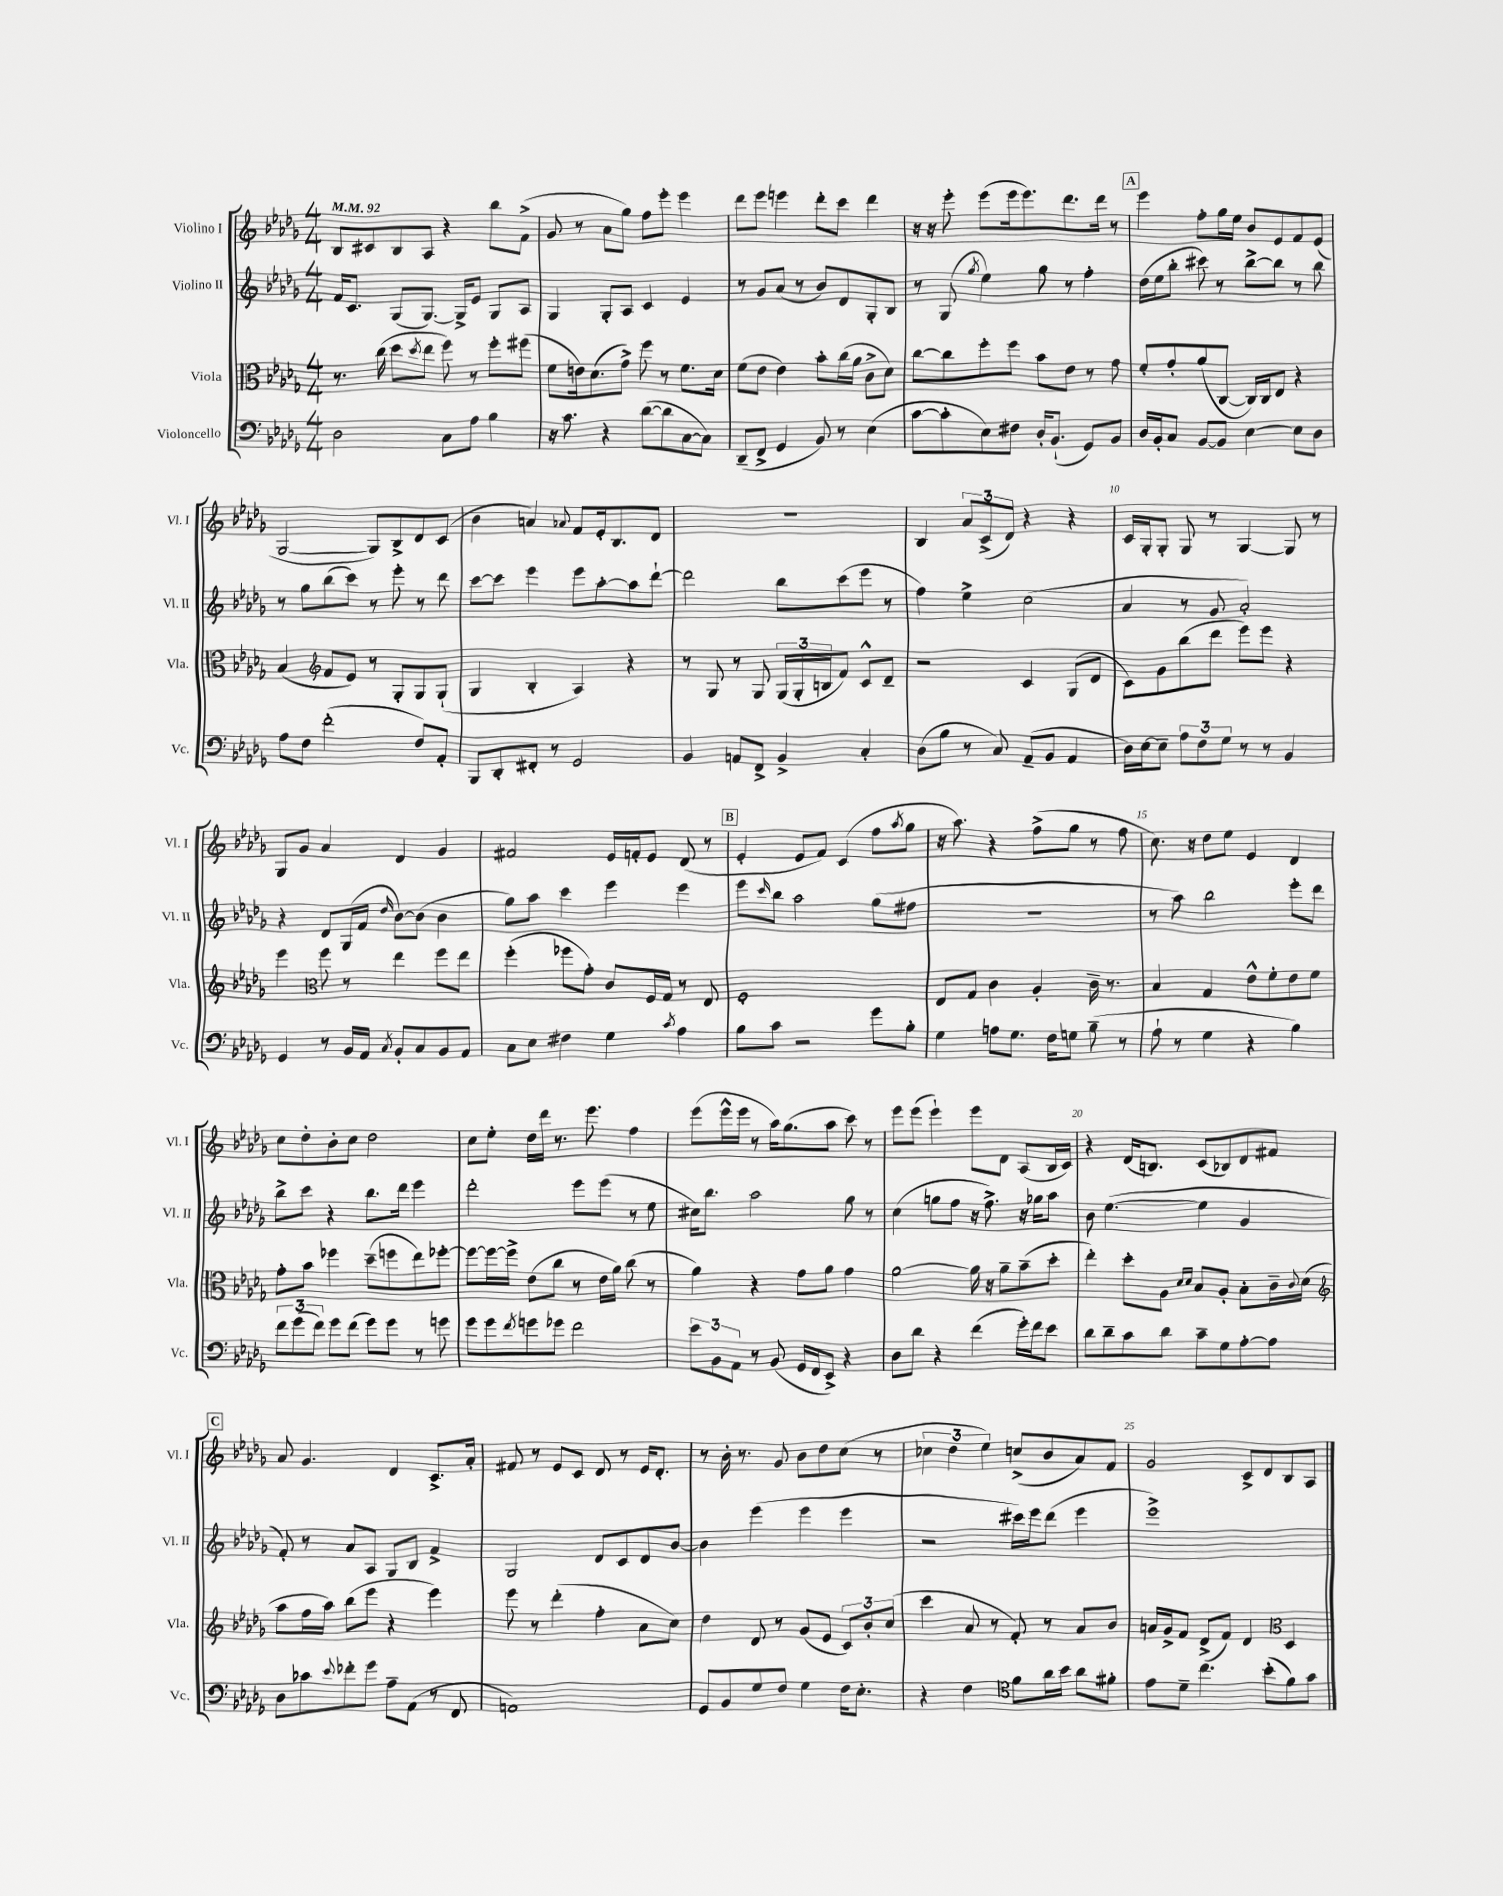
<<
\new StaffGroup <<
\new Staff = "s0" \with { instrumentName = "Violino I" shortInstrumentName = "Vl. I" } {
    \clef treble \key des \major \numericTimeSignature \time 4/4 \tempo 4 = 92
    bes8 cis'8 bes8 aes8 r4 bes''8 f'8->( |
    ges'8 r8 aes'8 ges''8) f''8 ees'''8-. ees'''4 |
    des'''8 ees'''8 e'''4 des'''8-. c'''8 des'''4 |
    r16 r16 ees'''8-. ees'''8( ees'''16 ees'''8.) des'''8. des'''16 r8 |
    \mark \markup { \box "A" } ees'''4 f''8-. ges''16 ees''16 bes'8 ees'8 f'8 ees'8( |
    ges2~ ges8) bes8-> des'8 c'8( |
    bes'4 a'4) \appoggiatura { aes'8 } f'8 ees'16-. bes8. des'8 |
    R1 |
    bes4 \tuplet 3/2 { aes'8 c'8->( des'8) } r4 r4 |
    c'16 ges16-. ges8-. ges8 r8 ges4~ ges8 r8 |
    ges8 ges'8 aes'4 des'4 ges'4 |
    fis'2 ees'16 f'16-. ees'8 des'8( r8 |
    \mark \markup { \box "B" } ees'4-. ees'8 f'8) c'4( f''8 \acciaccatura { aes''8 } ges''8 |
    r16 aes''8.) r4 f''8->( ges''8 r8 f''8 |
    c''8.) r16 des''8 ees''8 ees'4 des'4 |
    c''8 des''8-. bes'8-. c''8 des''2 |
    c''8 ees''8-. des''16 des'''16 r8. ees'''8. f''4 |
    ees'''8( ees'''16-^ ees'''16 r8 aes''16) ges''8.( aes''8 c'''8) r8 |
    ees'''8 ees'''8( ees'''4-!) ees'''8 des'8 aes8( bes16 c'16) |
    r4 des'16( b8.) c'8( bes8) des'8 fis'8 |
    \mark \markup { \box "C" } aes'8 ges'4. des'4 c'8.-> aes'16-. |
    fis'8 r8 ees'8 c'8 des'8 r8 ees'16 des'8.-. |
    r8 bes'16-. r8. ges'8 bes'8 des''8 c''8( r8 |
    \tuplet 3/2 { ces''4 des''4 ees''4) } c''8->( bes'8 aes'8) f'8 |
    ges'2 c'8-> des'8 bes8 aes8 \bar "|." |
}
\new Staff = "s1" \with { instrumentName = "Violino II" shortInstrumentName = "Vl. II" } {
    \clef treble \key des \major \numericTimeSignature \time 4/4
    f'16 c'8. ges8( ges8.~) ges16-> ees'8 ges8 aes8 |
    ges4 ges8-. aes8 c'4 ees'4 |
    r8 ges'8 aes'8( r8 bes'8) des'8 ges8-. bes8 |
    r8 ges8( \acciaccatura { ges''8 } ees''4) ges''8 r8 f''4-. |
    \mark \markup { \box "A" } des''16( ees''16 bes''8-. cis'''8) r8 bes''8~-> bes''8 r8 bes''8 |
    r8 ges''8 bes''8( c'''8) r8 ees'''8-. r8 des'''8 |
    c'''8~ c'''8 ees'''4 ees'''8 aes''8~-. aes''8 des'''8~-! |
    des'''2 bes''8 c'''8( ees'''8 r8 |
    f''4) ees''4-> c''2( |
    aes'4 r8 ges'8 aes'2-.) |
    r4 des'8 ges16( f'16 \grace { des''16 } bes'8~) bes'8( bes'4 |
    ges''8) aes''8 c'''4 ees'''4 ees'''4 |
    \mark \markup { \box "B" } ees'''8 \grace { c'''16 } bes''8 aes''2 ges''8( fis''8 |
    R1 |
    r8 aes''8) bes''2 ees'''8-. des'''8 |
    bes''8-> c'''8 r4 bes''8. des'''16 ees'''4 |
    des'''2-. ees'''8 ees'''8( r8 ees''8 |
    cis''16) bes''8. aes''2 ges''8 r8 |
    c''4( g''8 f''8 r16 f''8.->) r16 ges''16 aes''8 |
    bes'8 ees''4.~( ees''4 ges'4 |
    \mark \markup { \box "C" } f'8-.) r8 aes'8 aes8 ges8 bes8 f'4-> |
    ges2 des'8 c'8 des'8 bes'8~ |
    bes'4 ees'''4( ees'''4 ees'''4 |
    r2 cis'''16) ees'''16 des'''8( ees'''4 |
    ees'''1->) \bar "|." |
}
\new Staff = "s2" \with { instrumentName = "Viola" shortInstrumentName = "Vla." } {
    \clef alto \key des \major \numericTimeSignature \time 4/4
    r8. c''16( des''8 \acciaccatura { des''8 } ees''8 f''8) r8 f''8-. fis''8( |
    f'8 e'16) des'8.( ges'8->) f''8 r8 f'8. des'16 |
    f'8( ees'8 ees'4) bes'8-. c''16( aes'16 c'8-> des'8) |
    c''8~ c''8 f''8-. f''8 bes'8 ees'8 r8 ges'8 |
    \mark \markup { \box "A" } f'8-. ges'8-. aes'8( c8~ c16) c16 ees8 r4 |
    bes4( \clef treble f'8 ees'8) r8 ges8-. ges8 ges8-!( |
    ges4 bes4-. aes4) r4 |
    r8 ges8 r8 ges8 \tuplet 3/2 { ges16( ges16-. b16 } f'8) c'8-^ des'8-- |
    r2 c'4 ges8( des'8 |
    c'8) ges'8 bes''8( des'''8 ees'''8) ees'''8 r4 |
    ees'''4 \clef alto f''8 r8 ees''4 f''8 ees''8 |
    f''4-.( fes''8 ges'8-.) c'8 f16 ges16 r8 ees8 |
    \mark \markup { \box "B" } f1-. |
    ees8 ges8 c'4 aes4-. c'16-- r8. |
    bes4 ges4 ees'8-^ f'8-. ees'8 f'8 |
    ges'8-. bes'8 fes''4 des''8--( f''8 ees''8) fes''8~-. |
    fes''8~ fes''16~ fes''16-> ees'8( c''8 r8 ees'16 aes'16) c''8( r8 |
    aes'4) r4 ges'8 aes'8 ges'4 |
    aes'2~ aes'16 r16 aes'8-- bes'8--( des''8-. |
    ees''4-.) des''8-. aes8 \grace { des'16 des'16 } bes8 aes8-. bes8-. c'16-- \appoggiatura { c'8 } des'16( |
    \mark \markup { \box "C" } \clef treble aes''8 f''16 aes''16) bes''8( ees'''8 r4 ees'''4) |
    ees'''8 r8 des'''4-.( f''4-. aes'8 c''8) |
    des''4 des'8 r8 ges'8( ees'8 \tuplet 3/2 { c'8) bes'8-. c''8( } |
    c'''4 aes'8 r8 f'8-.) r8 aes'8 bes'8 |
    a'16 ges'16-> f'8 des'8->( f'8) des'4 \clef alto des4 \bar "|." |
}
\new Staff = "s3" \with { instrumentName = "Violoncello" shortInstrumentName = "Vc." } {
    \clef bass \key des \major \numericTimeSignature \time 4/4
    des2 c8 aes8 bes4 |
    r16 c'8. r4 des'8~( des'8 c8~ c8) |
    des,8--( f,8-> ges,4 bes,8) r8 ees4( |
    c'8~ c'8-. ees8) fis8 des16-. bes,8.-!( ges,8) bes,8 |
    \mark \markup { \box "A" } des16 bes,16-. c8 bes,8~ bes,8 ees4~ ees8 des8 |
    aes8 f8 f'2-.( f8) aes,8-. |
    bes,,8 des,8-. fis,8-. r8 ges,2 |
    bes,4 a,8 f,8-> bes,4-> c4-. |
    des8( bes8 r8 c8) aes,8--( bes,8 aes,4 |
    des16) ees16~ ees8-- \tuplet 3/2 { aes8 f8 ges8 } r8 r8 bes,4 |
    ges,4 r8 bes,16 aes,16 \acciaccatura { c8 } bes,8-. c8 bes,8 aes,8 |
    c8 ees8 fis4 ges4 \acciaccatura { c'8 } aes4 |
    \mark \markup { \box "B" } bes8 c'8 r2 ges'8 bes8-. |
    ges4 a8 ges8. f16 g8 bes8--( r8 |
    aes8-! r8 ges4 r4 bes4) |
    \tuplet 3/2 { f'8 ges'8( f'8) } ges'8 f'8( ges'8) ges'8 r8 g'8 |
    ges'8 ges'8 \acciaccatura { f'8 } g'8 ges'8 f'2 |
    \tuplet 3/2 { ees'8 bes,8 aes,8 } r8 bes,8( ges,16 f,16 ees,8->) r4 |
    des8 des'8 r4 f'4( ges'16-.) f'16 ees'8 |
    des'8 des'8-- c'8 des'8 c'8-- ges8 aes8~-. aes8 |
    \mark \markup { \box "C" } des8 ces'8 \appoggiatura { ees'8 } fes'8-. ges'8 aes8-- aes,8( r8 f,8 |
    a,1) |
    ges,8 bes,8 ges8 f8 ges4 f16 ees8.-. |
    r4 f4 \clef tenor f'8 aes'16 bes'16 aes'8 fis'8-. |
    ees'8 des'8-- c''4. bes'8-.( f'8) ges'8 \bar "|." |
}
>>
>>
\layout { \context { \Score \override BarNumber.break-visibility = ##(#f #t #t) barNumberVisibility = #(every-nth-bar-number-visible 5) } }
